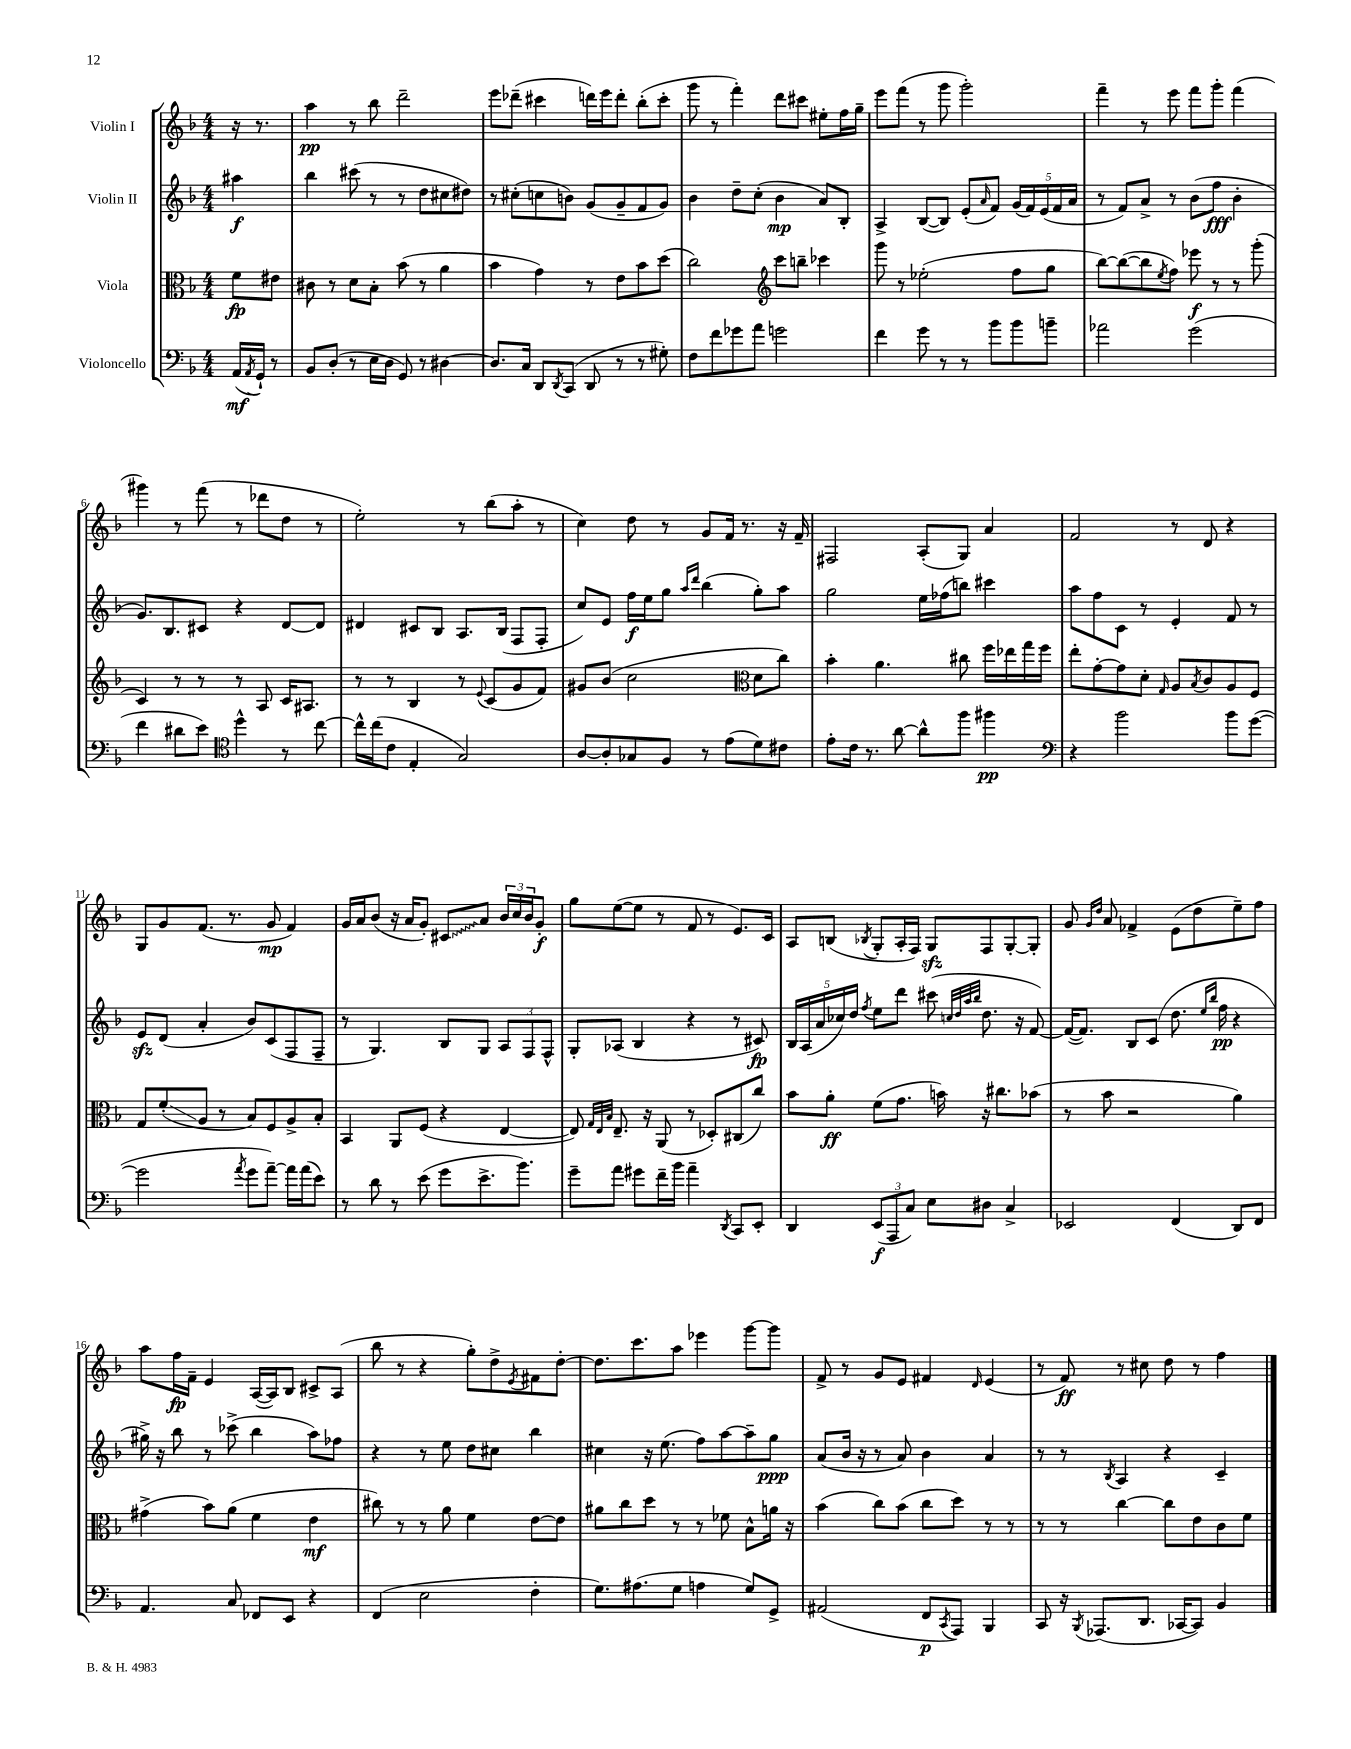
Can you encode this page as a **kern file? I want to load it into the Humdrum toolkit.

**kern	**kern	**kern	**kern
*staff4	*staff3	*staff2	*staff1
*clefF4	*clefC3	*clefG2	*clefG2
*k[b-]	*k[b-]	*k[b-]	*k[b-]
*M4/4	*M4/4	*M4/4	*M4/4
(16AA	8f	4aa#	16r
8qAA	.	.	.
16GG`)	.	.	8.r
8r	8e#	.	.
=	=	=	=
8BB-	8c#	4bb-	4aa
(8D'	8r	.	.
8r	8d	(8ccc#	8r
16E	8B-'	8r	8bb-
16D	.	.	.
8GG)	(8b-	8r	2ddd~
8r	8r	8dd	.
[4D#	4a	8cc#	.
.	.	8dd#)	.
=	=	=	=
8.D#]	4b-	8r	8eee
.	.	(8cc#'	(8ddd-~
16C	.	.	.
8DD	4g)	8cc	4ccc#
8qDD	.	.	.
(8CC	.	8b)	.
8DD	8r	(8g	16ddd)
.	.	.	16eee
8r	8e	8g~	8ddd'
8r	8b-	8f	(8bb-'
8G#')	(8dd	8g)	8ccc#'
=	=	=	=
8F	2cc)	4b-	8ggg
8f	.	.	8r
8g-	.	8dd~	4fff')
8a	.	(8cc'	.
*	*clefG2	*	*
2g	8ccc	4b-	8ddd
.	8bb~	.	8ccc#
.	4ccc-	8a)	8ee#'
.	.	8B-'	16ff
.	.	.	16gg~
=	=	=	=
4f	8ggg	4A^	8eee
.	8r	.	(8fff
8g	(2ee-'	([8B-	8r
8r	.	8B-])	8ggg
8r	.	(8e'	2ggg')
.	.	16qqa	.
8b-	.	8f)	.
8b-	8ff	(20g	.
.	.	20f)	.
.	.	(20e	.
8b~	8gg	.	.
.	.	20f	.
.	.	20a	.
=	=	=	=
2a-	[8bb-)	8r	4fff~
.	(8bb-_	8f)	.
.	8bb-]	8a^	8r
.	8qee	.	.
.	8ff)	8r	8eee
(2g	8eee-	(8b-	8fff
.	8r	8ff	8ggg'
.	8r	4b-'	(4fff
.	(8ggg'	.	.
=	=	=	=
4f	4c)	8.g)	4ggg#)
.	.	8.B-	.
8d#	8r	.	8r
8e)	8r	8c#	(8fff
*clefC4	*	*	*
4dd^^	8r	4r	8r
.	8A	.	8ddd-
8r	16c	[8d	8dd
.	8.A#	.	.
[8cc	.	8d]	8r
=	=	=	=
16cc^^]	8r	4d#	2ee')
(16cc	.	.	.
8c	8r	.	.
4E'	4B-	8c#	.
.	.	8B-	.
2G)	8r	8.A	8r
.	8qqe	.	.
.	(8c	.	(8bb-
.	.	(16B-	.
.	8g	8F	8aa'
.	8f)	8F'	8r
=	=	=	=
[8A	8g#	8cc)	4cc)
8A']	(8b-	8e	.
8G-	2cc	16ff	8dd
.	.	16ee	.
8F	.	8gg	8r
.	.	16qqaa	.
.	.	16qqddd	.
8r	.	(4bb-	8g
(8e	.	.	16f
.	.	.	8.r
*	*clefC3	*	*
8d)	8d	8gg')	.
8c#	8cc)	8aa	16r
.	.	.	16f~
=	=	=	=
8e'	4b-'	2gg	2F#
16c	.	.	.
8.r	.	.	.
.	4.a	.	.
[8a	.	.	.
8a^^]	.	16ee	(8A'
.	.	(16ff-	.
8ff	8cc#	8bb)	8G)
4ff#	16ff	4ccc#	4a
.	16ee-	.	.
.	16gg	.	.
.	16ff	.	.
=	=	=	=
*clefF4	*	*	*
4r	8ee'	8aa	2f
.	[8g'	8ff	.
2b-	8g]	8c	.
.	8d'	8r	.
.	16qqG	.	.
.	8A	4e'	8r
.	8qB-	.	.
.	8c	.	8d
8b-	8A	8f	4r
([8g	8F	8r	.
=	=	=	=
2g]	8G	8e	8G
.	(8f'	(8d	8g
.	8A	4a'	(8.f
.	8r	.	.
.	.	.	8.r
8qa	.	.	.
8g	8B-)	8b-)	.
[8a~)	8F	(8c	8g
16a]	8A^	8F	4f)
(16a	.	.	.
8e)	8B-'	8F~	.
=	=	=	=
8r	4BB-	8r	16g
.	.	.	16a
8d	.	4.G)	(8b-
8r	8AA	.	16r
.	.	.	16a
(8e	(8F	.	8g')
8g	4r	8B-	8c#
8.e^	.	8G	8a
.	[4E	12A	24b-
.	.	.	24cc
8.b-)	.	.	.
.	.	12F	24b-
.	.	.	8g'
.	.	12F^^	.
=	=	=	=
8g~	8E])	8G'	8gg
.	32qqG	.	.
.	32qqE	.	.
.	32qqB-	.	.
8a	8.E~	(8A-	([8ee
8g#	.	4B-	8ee]
.	16r	.	.
16f~	(8AA	.	8r
16b-	.	.	.
4a~	8r	4r	8f
.	8D-')	.	8r
8qDD	.	.	.
8CC	(8C#	8r	8.e)
8EE'	8cc)	8c#)	.
.	.	.	16c
=	=	=	=
4DD	8b-	20B-	8A
.	.	(20A	.
.	.	20a	.
.	8a'	.	(8B
.	.	20cc-)	.
.	.	20dd	.
.	.	8qff	8qB-
(12EE	(8f	8ee	8G'
12AAA	.	.	.
.	8.g	8ddd	16A'
12C)	.	.	.
.	.	.	16F)
8E	.	(8ccc#	8G
.	16b)	.	.
.	.	32qqcc	.
.	.	32qqdd	.
.	.	32qqaa	.
.	.	32qqbb-	.
8D#	16r	8.dd	8F
.	8.cc#	.	.
4C^	.	.	[8G'
.	.	16r	.
.	(8b-	[8f)	8G']
=	=	=	=
2EE-	8r	(16f_	8g
.	.	8.f])	.
.	.	.	16qqg
.	.	.	16qqdd
.	8b-	.	8a
.	2r	8B-	4f-^
.	.	(8c	.
(4FF	.	8.dd	(8e
.	.	.	8dd
.	.	16qqee	.
.	.	16qqbb-	.
.	.	16ff	.
8DD)	4a)	4r	8ee~)
8FF	.	.	8ff
=	=	=	=
4.AA	(4g#^	16gg#^)	8aa
.	.	16r	.
.	.	8bb-	16ff
.	.	.	16f~
.	8b-)	8r	4e
8C	(8a	(8ccc-^	.
8FF-	4f	4bb-	([16A
.	.	.	16A])
8EE	.	.	8B-
4r	4e	8aa)	8c#^
.	.	8ff-	(8A
=	=	=	=
(4FF	8cc#)	4r	8bb-
.	8r	.	8r
2E	8r	8r	4r
.	8a	8ee	.
.	4f	8dd	8gg')
.	.	8cc#	8dd^
.	.	.	8qe
4F'	[8e	4bb-	8f#
.	8e]	.	[8dd'
=	=	=	=
8.G)	8a#	4cc#	8.dd]
.	8cc	.	.
(8.A#	.	.	8.ccc
.	8dd	16r	.
.	.	(8.ee	.
8G	8r	.	8aa
4A	8r	8ff)	4eee-
.	8f-	[8aa	.
8G)	8B-^^	8aa~]	[8ggg
8GG^	16a	8gg	8ggg]
.	16r	.	.
=	=	=	=
(2AA#	(4b-	(8a	8f^
.	.	16b-	8r
.	.	16r	.
.	8cc)	8r	8g
.	(8b-	8a)	8e
8FF	8cc	4b-	4f#
8qCC	.	.	.
8AAA)	8dd)	.	.
.	.	.	16qqd
4BBB-	8r	4a	(4e
.	8r	.	.
=	=	=	=
8CC	8r	8r	8r
16r	8r	8r	8f)
8qBBB-	.	.	.
(8.AAA-	.	.	.
.	.	8qB-	.
.	[4cc	4A	8r
8.DD	.	.	8cc#
.	8cc]	4r	8dd
[16CC-	.	.	.
8CC-])	8e	.	8r
4BB-	8c	4c~	4ff
.	8f	.	.
==	==	==	==
*-	*-	*-	*-
